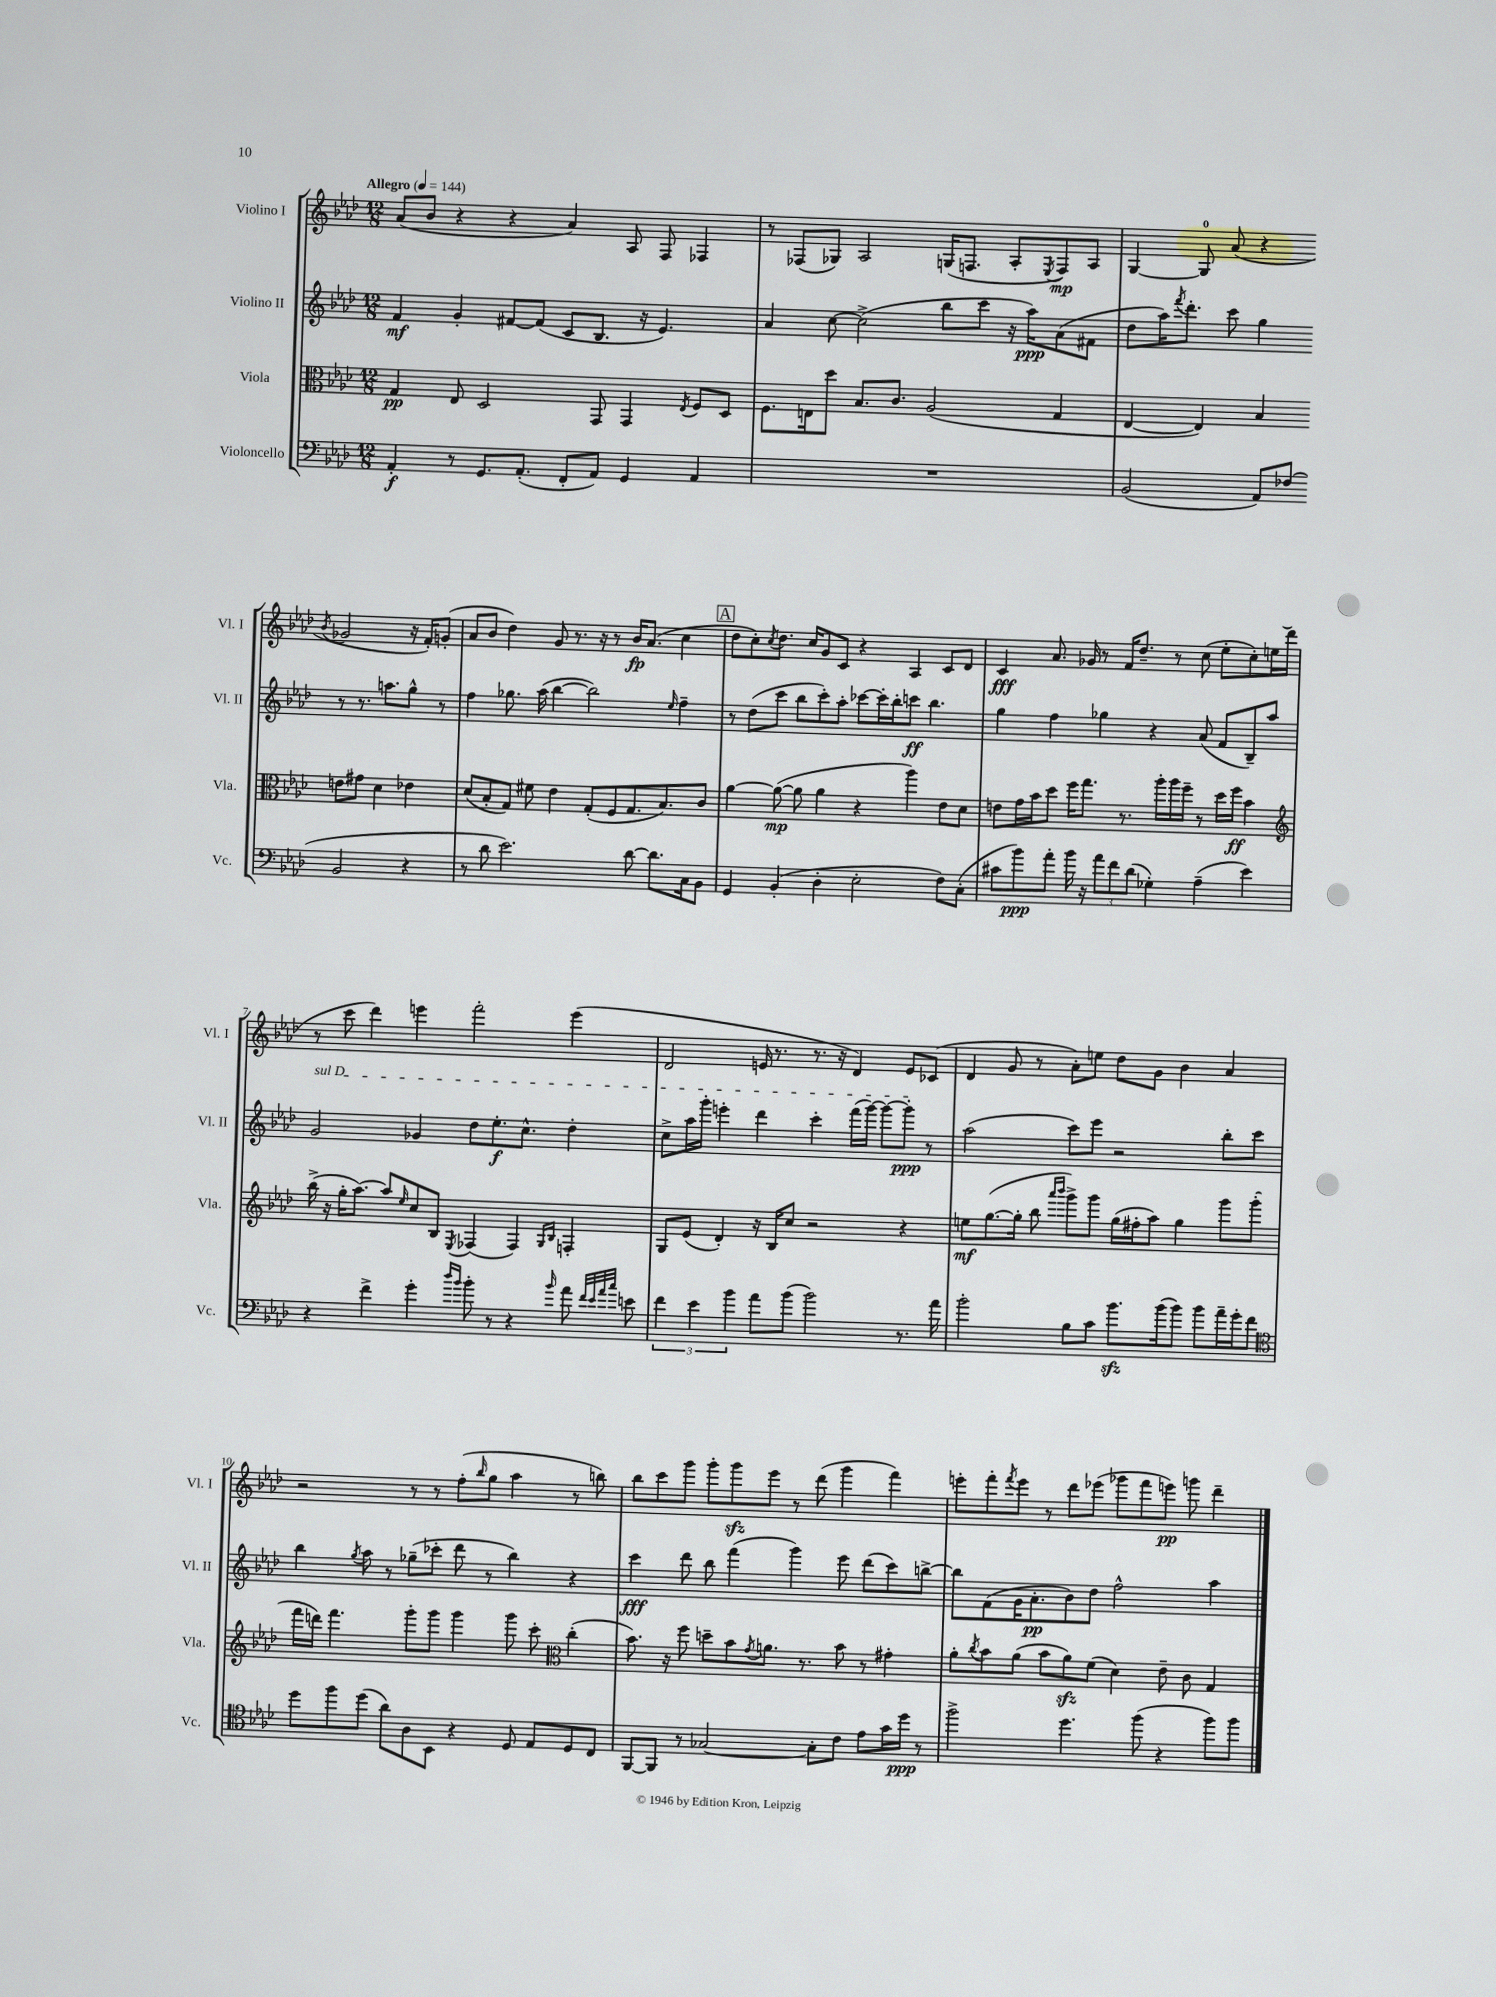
<<
\new StaffGroup <<
\new Staff = "s0" \with { instrumentName = "Violino I" shortInstrumentName = "Vl. I" } {
    \clef treble \key aes \major \numericTimeSignature \time 12/8 \tempo "Allegro" 4 = 144
    aes'8( bes'8 r4 r4 aes'4) aes8 f8 fes4 |
    r8 fes8( ges8) aes2 g16( f8. aes8-. \acciaccatura { ees8 } f8\mp) aes8 |
    g4~ g8-0 aes'8( r4 \acciaccatura { bes'8 } ges'2 r16 f'16-.) g'8-.( |
    aes'8 bes'8 des''4) g'8 r8. r16 r8 bes'16\fp aes'8.( c''4 |
    \mark \markup { \box "A" } des''8 c''8-.) \acciaccatura { c''8 } des''8. c''16 g'8 c'8 r4 aes4 c'8 des'8 |
    c'4\fff aes'8. ges'16 r8 f'16 des''8.-- r8 c''8( ees''8-. c''8-.) e''16 des'''16( |
    r8 c'''8 des'''4) e'''4 f'''2-. e'''4( |
    des'2 e'16 r8. r8. r16 des'4) e'8 ces'8( |
    des'4 g'8 r8 aes'8-.) e''8 des''8 g'8 bes'4 aes'4 |
    r2 r8 r8 f''8-.( \grace { bes''16 } g''8 aes''4 r8 b''8) |
    bes''8 c'''8 g'''8 g'''8-. g'''8\sfz ees'''8 r8 des'''8( g'''4 f'''4) |
    e'''8-. f'''8-. \acciaccatura { f'''8 } e'''8 r8 des'''8 ees'''8( ges'''8 f'''8 e'''8\pp) g'''8 des'''4-- \bar "|." |
}
\new Staff = "s1" \with { instrumentName = "Violino II" shortInstrumentName = "Vl. II" } {
    \clef treble \key aes \major \numericTimeSignature \time 12/8
    f'4\mf g'4-. fis'8~ fis'8( c'8 bes8. r16 ees'4.) |
    aes'4 c''8~ c''2->( bes''8 c'''8 r16 aes''16\ppp) aes'8( fis'8 |
    des''8 aes''16) \acciaccatura { f'''8 } des'''8.-. c'''8 g''4 r8 r8. a''8. g''8-^ r8 |
    f''4 ges''8. aes''16( bes''4~ bes''2) \grace { ees''16 } f''4-- |
    \mark \markup { \box "A" } r8 des''8( c'''8 bes''8 c'''8-.) aes''8-. ces'''8~ ces'''16-. bes''16-. c'''8\ff bes''4. |
    g''4 f''4 ges''4 r4 aes'8( f'8 bes8--) aes''8 |
    \once \override TextSpanner.bound-details.left.text = \markup { \italic "sul D" } g'2\startTextSpan ges'4 des''8 ees''8.-.\f c''8.-^ des''4-. |
    c''8-> aes''16 g'''16-. e'''4-. des'''4 c'''4-. f'''16( g'''16~) g'''8~ g'''8-.\ppp\stopTextSpan r8 |
    aes''2( c'''8) ees'''8 r2 bes''8-. c'''8 |
    bes''4 \acciaccatura { g''8 } aes''8 r8 ges''8--( ces'''8-. des'''8 r8 bes''4) r4 |
    c'''4\fff des'''8 bes''8 f'''4( g'''4) ees'''8 des'''8( c'''8) b''8~-> |
    b''8 f'8( g'16 aes'8.-.\pp bes'8) des''8 f''2-^ aes''4 \bar "|." |
}
\new Staff = "s2" \with { instrumentName = "Viola" shortInstrumentName = "Vla." } {
    \clef alto \key aes \major \numericTimeSignature \time 12/8
    g4\pp ees8 des2 g,8 g,4 \acciaccatura { ees8 } f8 des8 |
    f8. e16 des''8 bes8. c'8. aes2( g4 |
    ees4~ ees4) bes4 e'8 gis'8 des'4 ees'4 |
    des'8( bes8-. g8) fis'8 ees'4 g8-.( f8 g8. bes8.) c'8 |
    \mark \markup { \box "A" } aes'4~ aes'8~\mp( aes'8 aes'4 r4 aes''4) ees'8 des'8 |
    e'8 g'16 bes'16 des''8 f''16 g''8. r8. aes''16-. aes''16 f''16-- r8 des''16 f''16\ff bes'4 |
    \clef treble bes''16->( r16 g''16-. aes''8.~) aes''8 \grace { ees''16 } c''8 bes8 \acciaccatura { ees8 } fes4( fes4) \grace { g16 bes16 } f4-. |
    g8 ees'8( des'4-.) r16 bes16 c''8 r2 r4 |
    e''8\mf g''8.~( g''16-. bes''8 \grace { aes'''16 bes'''16 } g'''8->) g'''8 g''16( fis''16-. aes''8) g''4 g'''8 g'''8-.( |
    f'''16 d'''16) f'''4. g'''8-. g'''8 g'''4 g'''8 c'''8-. \clef alto c''4-.( |
    bes'8.) r16 f''8 d''8-- bes'8 \acciaccatura { g'8 } a'8. r8. bes'8 r8 gis'4-. |
    aes'8-. \acciaccatura { c''8 } bes'8 aes'8( bes'8 aes'8\sfz) f'8( des'4) ees'8-- c'8 g4 \bar "|." |
}
\new Staff = "s3" \with { instrumentName = "Violoncello" shortInstrumentName = "Vc." } {
    \clef bass \key aes \major \numericTimeSignature \time 12/8
    aes,4-.\f r8 g,8. aes,8.-.( f,8-. aes,8) g,4 aes,4 |
    R1. |
    bes,2( aes,8) fes8( bes,2 r4 |
    r8 des'8 ees'2.) des'8~ des'8. c16 bes,8 |
    \mark \markup { \box "A" } g,4 bes,4-.( des4-. ees2-. f8) c8-.( |
    cis'8 bes'8\ppp) aes'8-. bes'16 r16 \tuplet 3/2 { aes'8 f'8 des'8( } ges4-.) aes4--( ees'4) |
    r4 f'4-> g'4-. \grace { des''16 bes'16 } bes'8-. r8 r4 \grace { bes'16 } aes'8 \grace { f'32 ees'32 aes'32 c''32 } e'8 |
    \tuplet 3/2 { f'4 ees'4 bes'4 } aes'8 bes'8( bes'2) r8. aes'16 |
    bes'2-. bes8 c'8 bes'8.\sfz bes'16( bes'8) bes'8 aes'16-- g'16-. f'8 |
    \clef tenor des''8 f''8 des''8( aes'8) aes8 bes,8 r4 des8 ees8 des8 c8 |
    f,8~ f,8 r8 ges2~ ges8-. c'8 ees'8 g'16 des''16\ppp r8 |
    f''2-> des''4. f''8( r4 f''8) f''8 \bar "|." |
}
>>
>>
